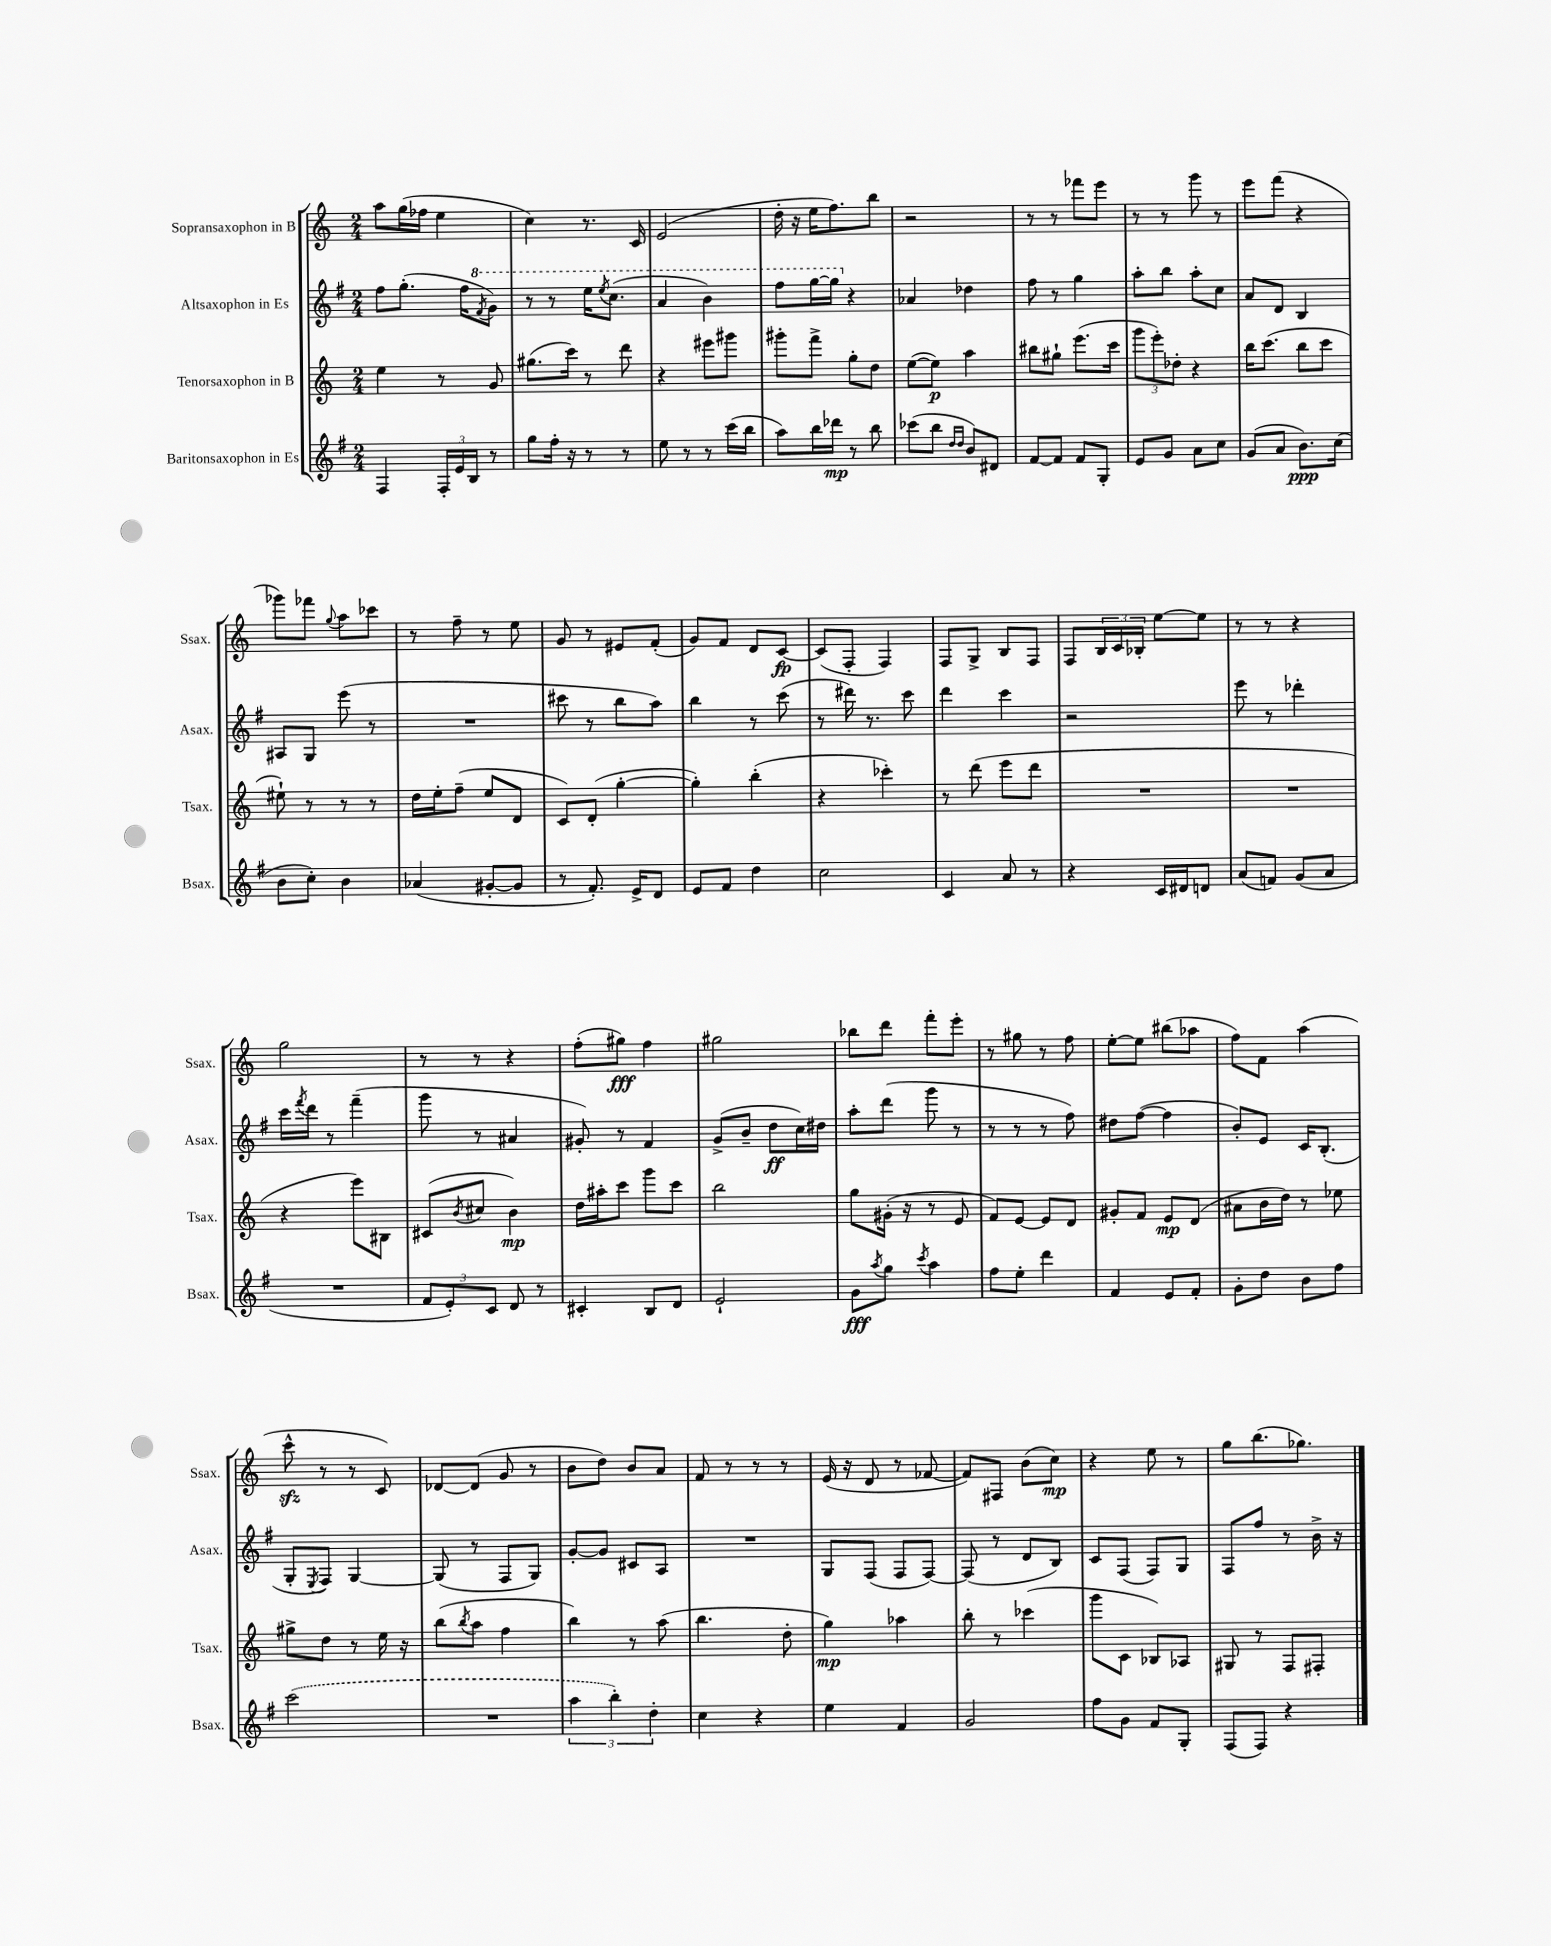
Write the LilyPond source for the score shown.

<<
\new StaffGroup <<
\new Staff = "s0" \with { instrumentName = "Sopransaxophon in B" shortInstrumentName = "Ssax." } {
    \clef treble \key c \major \numericTimeSignature \time 2/4
    a''8 g''16( fes''16 e''4 |
    c''4) r8. c'16 |
    e'2( |
    d''16-. r16 e''16 f''8.) b''8 |
    r2 |
    r8 r8 fes'''8 e'''8 |
    r8 r8 g'''8 r8 |
    e'''8 f'''8( r4 |
    ges'''8) fes'''8 \appoggiatura { g''8 } a''8 ces'''8 |
    r8 f''8-- r8 e''8 |
    g'8 r8 eis'8 f'8-.( |
    g'8) f'8 d'8 c'8~\fp |
    c'8( f8-. f4) |
    f8 g8-> b8 f8 |
    f8 \tuplet 3/2 { b16 c'16 bes16-. } e''8~ e''8 |
    r8 r8 r4 |
    g''2 |
    r8 r8 r4 |
    f''8-.( gis''8\fff) f''4 |
    gis''2 |
    bes''8 d'''8 f'''8-. e'''8-. |
    r8 gis''8 r8 f''8 |
    e''8~-. e''8 bis''8( aes''8 |
    f''8) f'8 a''4( |
    c'''8-^\sfz r8 r8 c'8) |
    des'8~ des'8( g'8 r8 |
    b'8 d''8) b'8 a'8 |
    f'8 r8 r8 r8 |
    e'16( r16 d'8 r8 fes'8~ |
    fes'8) fis8 b'8( c''8\mp) |
    r4 e''8 r8 |
    g''8 b''8.( ges''8.) \bar "|." |
}
\new Staff = "s1" \with { instrumentName = "Altsaxophon in Es" shortInstrumentName = "Asax." } {
    \clef treble \key g \major \numericTimeSignature \time 2/4
    fis''8 g''8.-.( fis''16 \ottava #1 \acciaccatura { fis''8 } g''8) |
    r8 r8 e'''16 \acciaccatura { e'''8 } c'''8.( |
    a''4 b''4) |
    fis'''8 g'''16~ g'''16 \ottava #0 r4 |
    aes'4 des''4 |
    fis''8 r8 g''4 |
    a''8-. b''8 a''8-. c''8 |
    a'8 d'8 b4 |
    ais8 g8 e'''8( r8 |
    R2 |
    cis'''8 r8 b''8 a''8) |
    b''4 r8 c'''8( |
    r8 dis'''16) r8. c'''8 |
    d'''4 c'''4 |
    r2 |
    e'''8 r8 des'''4-. |
    c'''16 \acciaccatura { fis'''8 } d'''16 r8 fis'''4--( |
    g'''8 r8 ais'4 |
    gis'8-.) r8 fis'4 |
    g'8->( b'8-- d''8\ff c''16) dis''16 |
    a''8-. d'''8( g'''8 r8 |
    r8 r8 r8 fis''8) |
    dis''8 fis''8~( fis''4 |
    b'8-.) e'8 c'16 b8.-.( |
    g8-. \acciaccatura { e8 } fis8) g4~ |
    g8( r8 fis8 g8) |
    g'8~-. g'8 cis'8 a8 |
    R2 |
    g8 fis8( fis8 fis8~) |
    fis8( r8 d'8 b8) |
    c'8 fis8( fis8) g8 |
    fis8 fis''8 r8 b'16-> r16 \bar "|." |
}
\new Staff = "s2" \with { instrumentName = "Tenorsaxophon in B" shortInstrumentName = "Tsax." } {
    \clef treble \key c \major \numericTimeSignature \time 2/4
    e''4 r8 g'8 |
    gis''8.( c'''16) r8 d'''8 |
    r4 eis'''8 gis'''8 |
    gis'''8-. f'''8-> g''8-. d''8 |
    e''8~( e''8\p) a''4 |
    bis''8 gis''8-! e'''8.( c'''16 |
    \tuplet 3/2 { g'''8 e'''8-.) des''8-. } r4 |
    b''16 c'''8.( b''8 c'''8 |
    eis''8-!) r8 r8 r8 |
    d''16 e''16-. f''8--( e''8 d'8 |
    c'8) d'8-.( g''4~-. |
    g''4-.) b''4-.( |
    r4 ces'''4-.) |
    r8 d'''8( e'''8 d'''8 |
    R2 |
    R2 |
    r4 e'''8) bis8 |
    cis'8( \acciaccatura { b'8 } cis''8 b'4\mp) |
    d''16 ais''16-. c'''8 g'''8 c'''8 |
    b''2 |
    g''8 gis'16-.( r16 r8 e'8 |
    f'8) e'8~ e'8 d'8 |
    gis'8-. f'8 e'8\mp d'8( |
    ais'8 b'16 d''16) r8 ees''8 |
    gis''8-> d''8 r8 e''16 r16 |
    b''8( \acciaccatura { b''8 } a''8 f''4 |
    b''4) r8 a''8( |
    b''4. d''8-. |
    g''4\mp) aes''4 |
    b''8-. r8 ces'''4( |
    g'''8 c'8 bes8) aes8 |
    gis8 r8 f8 fis8-. \bar "|." |
}
\new Staff = "s3" \with { instrumentName = "Baritonsaxophon in Es" shortInstrumentName = "Bsax." } {
    \clef treble \key g \major \numericTimeSignature \time 2/4
    fis4 \tuplet 3/2 { fis16-. e'16 b16 } r8 |
    g''8 fis''16-. r16 r8 r8 |
    e''8 r8 r8 c'''16( b''16 |
    a''8) b''16 des'''16\mp r8 b''8 |
    ces'''8( b''8 \grace { d''16 d''16 } b'8) dis'8 |
    fis'8~ fis'8 fis'8 g8-. |
    e'8 g'8 a'8 c''8 |
    g'8( a'8 b'8.\ppp) c''16( |
    b'8 c''8-.) b'4 |
    aes'4( gis'8~-. gis'8 |
    r8 fis'8.-.) e'16-> d'8 |
    e'8 fis'8 d''4 |
    c''2 |
    c'4 a'8 r8 |
    r4 c'16 dis'16 d'8 |
    a'8( f'8) g'8( a'8 |
    R2 |
    \tuplet 3/2 { fis'8 e'8-.) c'8 } d'8 r8 |
    cis'4-. b8 d'8 |
    e'2-! |
    g'8\fff \acciaccatura { a''8 } g''8 \acciaccatura { c'''8 } a''4 |
    fis''8 e''8-. d'''4 |
    fis'4 e'8 fis'8-. |
    g'8-. d''8 b'8 fis''8 |
    \once \slurDashed c'''2( |
    R2 |
    \tuplet 3/2 { a''4 b''4-.) d''4-. } |
    c''4 r4 |
    e''4 fis'4 |
    g'2 |
    fis''8 g'8 fis'8 g8-. |
    fis8( fis8) r4 \bar "|." |
}
>>
>>
\layout { \context { \Score \remove "Bar_number_engraver" } }
